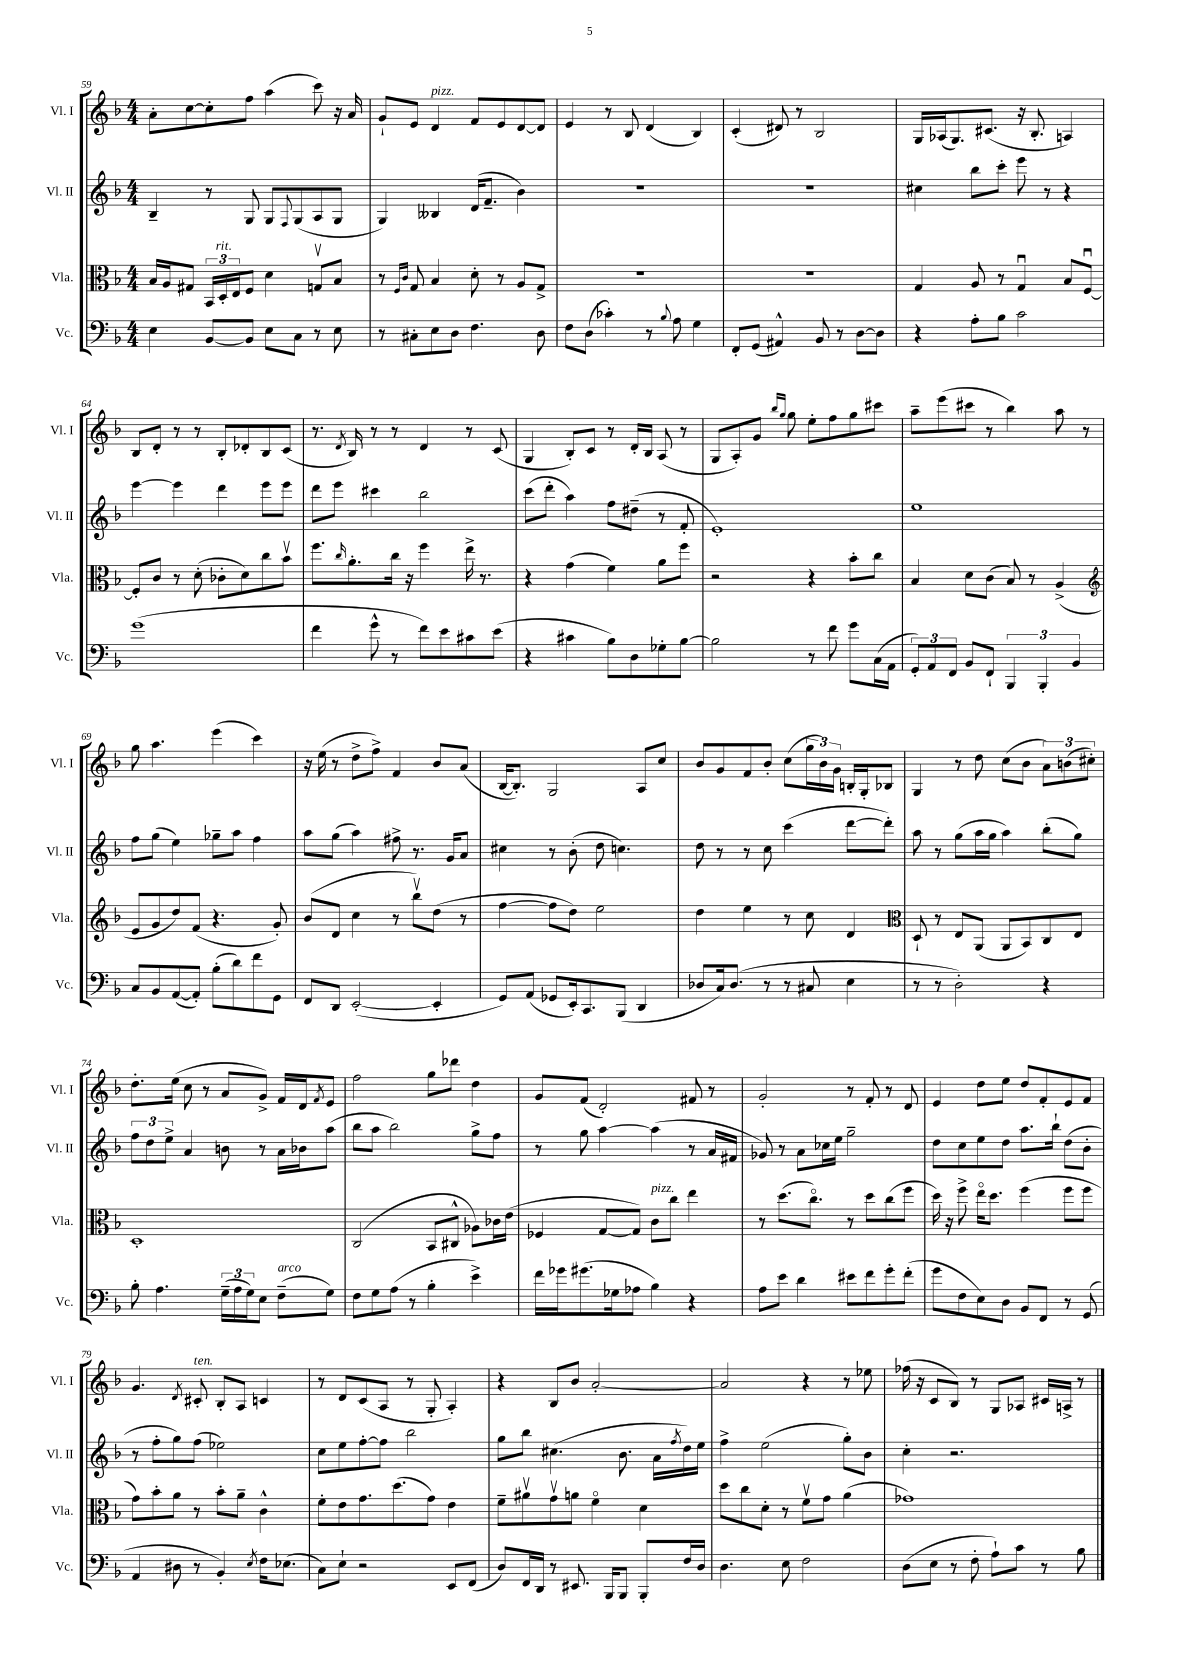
<<
\new StaffGroup <<
\new Staff = "s0" \with { instrumentName = "Vl. I" shortInstrumentName = "Vl. I" } {
    \clef treble \key f \major \numericTimeSignature \time 4/4
    a'8-. c''8~ c''8-. f''8 a''4( c'''8) r16 a'16 |
    g'8-! e'8 d'4^\markup { \italic "pizz." } f'8 e'8 d'8~ d'8 |
    e'4 r8 bes8 d'4( bes4) |
    c'4-.( dis'8) r8 bes2 |
    g16 aes16( g8.) cis'8.( r16 bes8.-. a4) |
    bes8 d'8-. r8 r8 bes8-. des'8-. bes8 c'8( |
    r8. \acciaccatura { d'8 } bes16) r8 r8 d'4 r8 c'8( |
    g4 bes8-.) c'8 r8 d'16-. bes16 a8( r8 |
    g8 a8-.) g'8 \grace { bes''16 g''16 } g''8 e''8-. f''8 g''8 cis'''8 |
    a''8-- e'''8( cis'''8 r8 bes''4) a''8 r8 |
    g''8 a''4. e'''4( c'''4) |
    r16 e''16( r8 d''8-> f''8->) f'4 bes'8 a'8( |
    bes16~ bes8.-.) g2 a8 c''8 |
    bes'8 g'8 f'8 bes'8-. c''8( \tuplet 3/2 { g''16 bes'16) g'16 } b16-. g16-. bes8 |
    g4 r8 d''8 c''8( bes'8 \tuplet 3/2 { a'8) b'8( cis''8-.) } |
    d''8.-. e''16( c''8 r8 a'8 g'8->) f'16 d'16 \acciaccatura { f'8 } e'8 |
    f''2 g''8 des'''8 d''4 |
    g'8 f'8( d'2-.) fis'8 r8 |
    g'2-. r8 f'8-. r8 d'8 |
    e'4 d''8 e''8 d''8 f'8-. e'8 f'8 |
    g'4. \acciaccatura { d'8 } cis'8-.^\markup { \italic "ten." } bes8-. a8 c'4 |
    r8 d'8 c'8( a8 r8 g8-. a4-.) |
    r4 bes8 bes'8 a'2~-. |
    a'2 r4 r8 ees''8 |
    fes''16( r16 c'8 bes8) r8 g8 aes8 cis'16 a16-> r8 \bar "|." |
}
\new Staff = "s1" \with { instrumentName = "Vl. II" shortInstrumentName = "Vl. II" } {
    \clef treble \key f \major \numericTimeSignature \time 4/4
    bes4-- r8 g8 g8 \appoggiatura { f8 } g8( a8 g8 |
    g4) beses4 d'16( f'8.-- bes'4) |
    R1 |
    R1 |
    cis''4 bes''8 c'''8-. e'''8 r8 r4 |
    e'''4~ e'''4 d'''4 e'''8 e'''8 |
    d'''8 e'''8 cis'''4 bes''2 |
    c'''8( d'''8-. a''4) f''8 dis''8--( r8 f'8-. |
    e'1-.) |
    e''1 |
    f''8 g''8( e''4) ges''8-- a''8 f''4 |
    a''8 g''8( a''4) fis''8-> r8. g'16 a'8 |
    cis''4 r8 bes'8-.( d''8 c''4.) |
    d''8 r8 r8 c''8 c'''4( d'''8~ d'''8-.) |
    a''8 r8 g''8( a''16 g''16 a''4) bes''8-.( g''8) |
    \tuplet 3/2 { f''8 d''8 e''8-> } a'4 b'8 r8 a'16 bes'16 a''8( |
    bes''8 a''8 bes''2) g''8-> f''8 |
    r8 g''8 a''4~ a''4( r8 a'16 fis'16 |
    ges'8) r8 a'8 ces''16 e''16 g''2-- |
    d''8 c''8 e''8 d''8 a''8. bes''16-! d''8( bes'8-. |
    r8 f''8-. g''8) f''8( ees''2) |
    c''8 e''8 f''8~-. f''8 bes''2 |
    g''8 bes''8 cis''4.( bes'8. a'16 \acciaccatura { f''8 } d''16) e''16 |
    f''4-> e''2( g''8-.) bes'8 |
    c''4-. r2. \bar "|." |
}
\new Staff = "s2" \with { instrumentName = "Vla." shortInstrumentName = "Vla." } {
    \clef alto \key f \major \numericTimeSignature \time 4/4
    bes16 a16 gis8 \tuplet 3/2 { bes,16 d16-.^\markup { \italic "rit." } e16 } f8 d'4 g8\upbow bes8 |
    r8 \grace { f16 c'16 } g8 bes4 d'8-. r8 a8 g8-> |
    R1 |
    R1 |
    g4 a8 r8 g4\downbow bes8 f8~\downbow |
    f8-. c'8 r8 d'8-.( ces'8-. d'8) c''8 bes'8\upbow |
    f''8. \grace { c''16 } a'8.-. c''16 r16 f''4 e''16-> r8. |
    r4 g'4( f'4) a'8 f''8 |
    r2 r4 bes'8-. c''8 |
    bes4 d'8 c'8( bes8) r8 a4->( |
    \clef treble e'8 g'8 d''8) f'8( r4. g'8-.) |
    bes'8( d'8 c''4 r8 bes''8\upbow) d''8( r8 |
    f''4~ f''8 d''8) e''2 |
    d''4 e''4 r8 c''8 d'4 |
    \clef alto d8-! r8 e8 a,8( a,8 bes,8) c8 e8 |
    d1-. |
    c2( bes,8 cis8-^ aes8) ces'16 e'16( |
    fes4 g8~ g8) c'8^\markup { \italic "pizz." } c''8 e''4 |
    r8 d''8.( c''8.\flageolet) r8 d''8 c''8( f''8 |
    d''16) r16 f''8-> e''16\flageolet d''8. f''4( f''8 f''8 |
    g'8) bes'8-. a'8 r8 bes'8-. a'8-- c'4-^ |
    f'8-. e'8 g'8. d''8.( g'8) e'4 |
    f'8-- ais'8\upbow g'8\upbow a'8 f'4\flageolet d'4 |
    d''8 c''8 d'8-. r8 f'8\upbow g'8 a'4( |
    ges'1) \bar "|." |
}
\new Staff = "s3" \with { instrumentName = "Vc." shortInstrumentName = "Vc." } {
    \clef bass \key f \major \numericTimeSignature \time 4/4
    e4 bes,8~ bes,8 e8 c8 r8 e8 |
    r8 cis8-. e8 d8 f4. d8 |
    f8 d8( ces'4-.) r8 \appoggiatura { bes8 } a8 g4 |
    f,8-. g,8( ais,4-^) bes,8 r8 d8~ d8 |
    r4 a8-. bes8 c'2 |
    g'1( |
    f'4 g'8-^ r8 f'8) e'8 cis'8 e'8( |
    r4 cis'4 bes8) d8 ges8-. bes8~ |
    bes2 r8 f'8 g'8 c16( a,16 |
    \tuplet 3/2 { g,8-.) a,8 f,8 } bes,8 f,8-! \tuplet 3/2 { bes,,4 bes,,4-. bes,4 } |
    c8 bes,8 a,8~( a,8-.) bes8-.( d'8) f'8 g,8 |
    f,8 d,8 e,2~-.( e,4-. |
    g,8) a,8( ges,8 e,16-.) c,8. bes,,8( d,4 |
    des8 c16) des8.( r8 r8 cis8 e4 |
    r8 r8 d2-.) r4 |
    bes8-. a4. \tuplet 3/2 { g16--( a16 g16) } e8 f8--^\markup { \italic "arco" }( g8) |
    f8 g8 a8( r8 bes4-. e'4->) |
    f'16 ges'16 gis'8.( ges16 aes8 bes4) r4 |
    a8 e'8 d'4 eis'8 f'8 g'8-. f'8-.( |
    g'8 f8 e8) d8 bes,8 f,8 r8 g,8( |
    a,4 dis8 r8 bes,4-.) \acciaccatura { e8 } f16 ees8.( |
    c8) e8-! r2 e,8 f,8( |
    d8) f,16 d,16 r8 eis,8. bes,,16 bes,,8 bes,,8-. f16 d16 |
    d4. e8 f2 |
    d8( e8 r8 f8-. a8-!) c'8 r8 bes8 \bar "|." |
}
>>
>>
\layout { \context { \Score currentBarNumber = #59 } }
